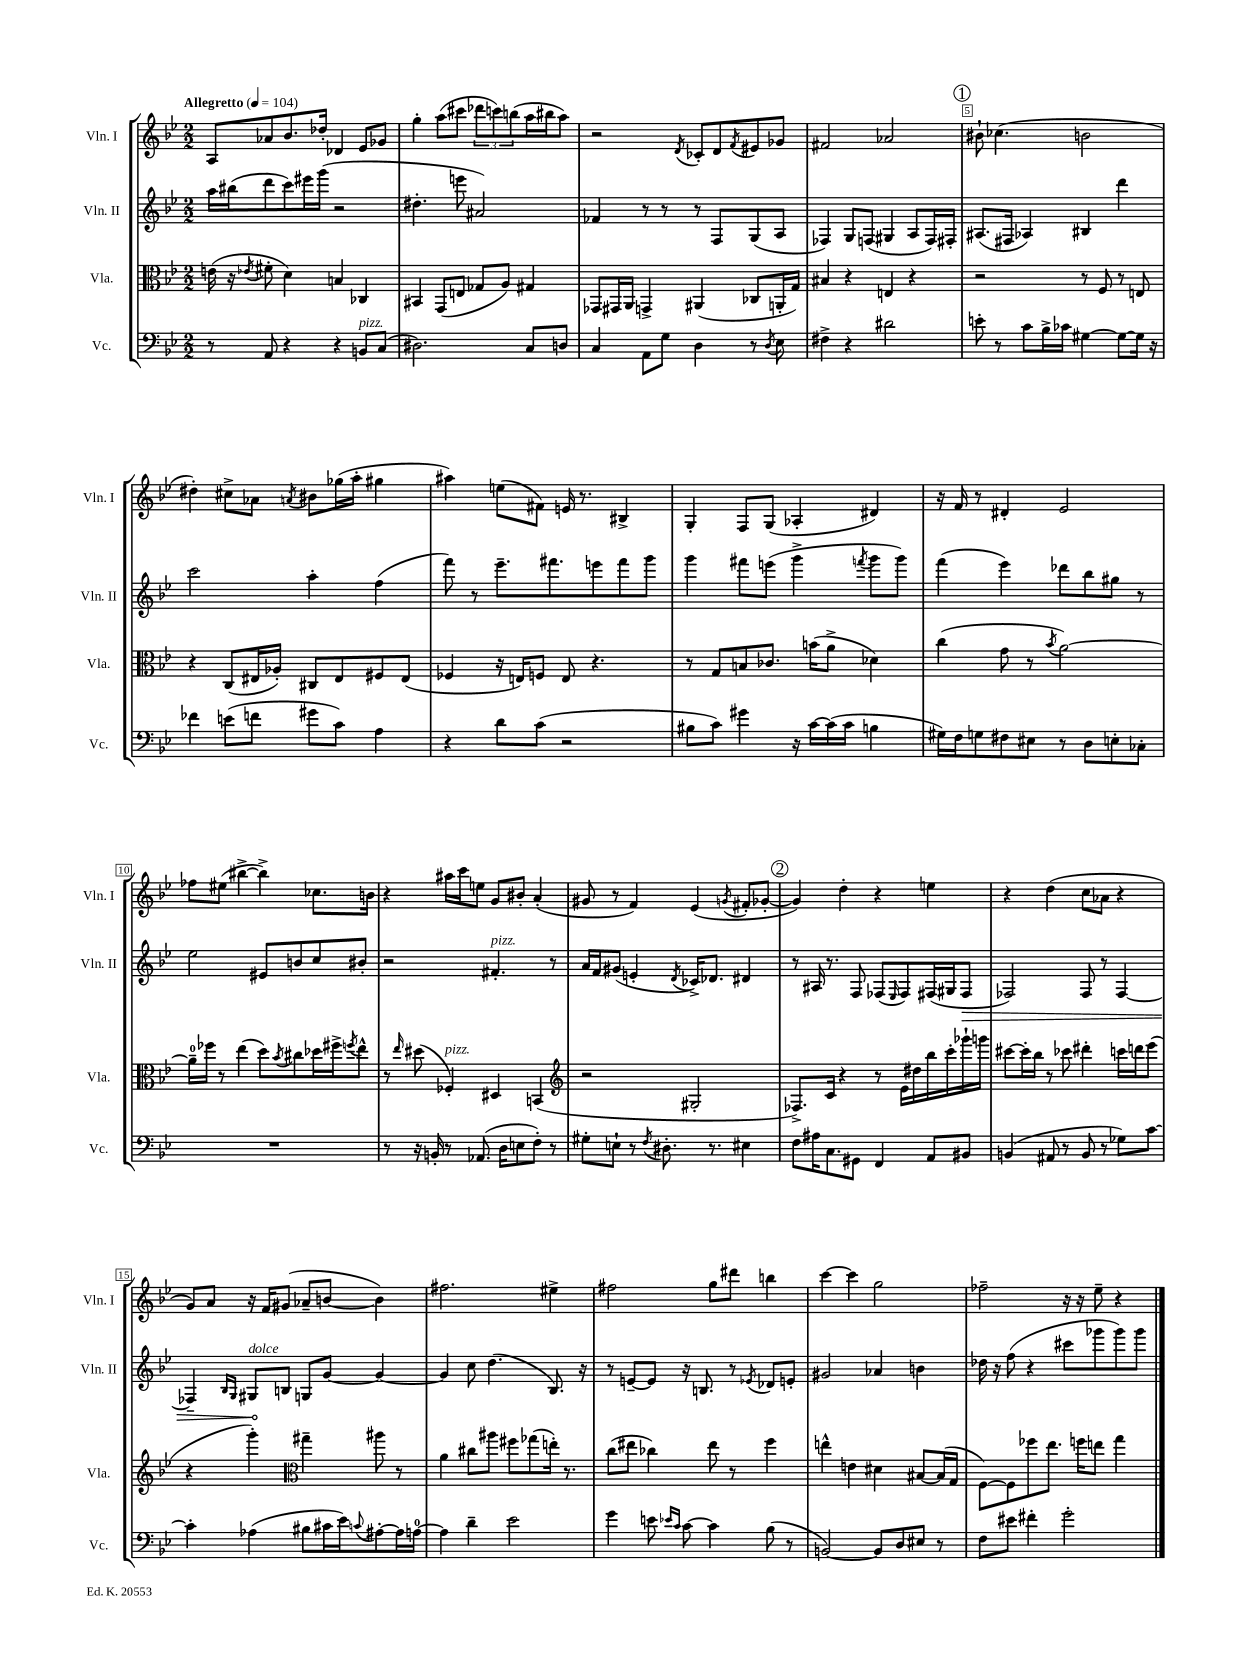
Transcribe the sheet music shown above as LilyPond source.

<<
\new StaffGroup <<
\new Staff = "s0" \with { instrumentName = "Vln. I" shortInstrumentName = "Vln. I" } {
    \clef treble \key bes \major \numericTimeSignature \time 2/2 \tempo "Allegretto" 4 = 104
    a8 aes'8 bes'8. des''16-. des'4 ees'8 ges'8 |
    g''4-. a''8( cis'''8 \tuplet 3/2 { des'''8 c'''8) b''8( } a''16 bis''16 a''8) |
    r2 \acciaccatura { d'8 } ces'8-. d'8 \acciaccatura { f'8 } eis'8 ges'8 |
    fis'2 aes'2 |
    \mark \markup { \circle "1" } bis'8-! ces''4.( b'2 |
    dis''4-.) cis''8-> aes'8 \acciaccatura { a'8 } bis'8 ges''16( a''16-. gis''4 |
    ais''4) e''8( fis'8) e'16 r8. bis4-> |
    g4-. f8 g8( aes4-. dis'4) |
    r16 f'16 r8 dis'4-. ees'2 |
    fes''8 eis''8( bis''4~-> bis''4->) ces''8. b'16 |
    r4 ais''16 c'''16 e''8 g'8 bis'8-. a'4-.( |
    gis'8 r8 f'4) ees'4( \acciaccatura { g'8 } fis'8-. ges'8~-. |
    \mark \markup { \circle "2" } ges'4) d''4-. r4 e''4 |
    r4 d''4( c''8 aes'8 r4 |
    g'8) a'8 r16 f'16 gis'8( aes'8-- b'8~ b'4) |
    fis''2. eis''4-> |
    fis''2 g''8 dis'''8 b''4 |
    c'''4~ c'''4 g''2 |
    fes''2-- r16 r16 ees''8-- r4 \bar "|." |
}
\new Staff = "s1" \with { instrumentName = "Vln. II" shortInstrumentName = "Vln. II" } {
    \clef treble \key bes \major \numericTimeSignature \time 2/2
    a''16 bis''16( d'''8 c'''8) eis'''16 g'''16( r2 |
    dis''4.-. e'''8 ais'2) |
    fes'4 r8 r8 r8 f8 g8( a8 |
    fes4) g8 f8( gis4 a8 f16) fis16-. |
    \mark \markup { \circle "1" } ais8.( fis16 aes4) bis4 d'''4 |
    c'''2 a''4-. f''4( |
    f'''8) r8 ees'''8.-- fis'''8. e'''8 fis'''8 g'''8 |
    g'''4 fis'''8 e'''8( g'''4-> \acciaccatura { f'''8 } g'''8 g'''8) |
    f'''4( ees'''4) des'''8 bes''8 gis''8 r8 |
    ees''2 eis'8 b'8 c''8 bis'8-. |
    r2 fis'4.-.^\markup { \italic "pizz." } r8 |
    a'16 f'16 gis'8( e'4-. \acciaccatura { d'8 } ces'16->) des'8. dis'4 |
    \mark \markup { \circle "2" } r8 ais16 r8. f8 fes8( \grace { ees16 } fes8) fis16( gis16 \once \override Hairpin.circled-tip = ##t fis8\> |
    fes2) fes8 r8 fes4~ |
    fes4-- \grace { bes16 g16 } gis8\!^\markup { \italic "dolce" } b8 g8 g'8~ g'4~ |
    g'4 c''8 d''4.( bes8.) r16 |
    r8 e'8~-- e'8 r16 b8. r8 \acciaccatura { ees'8 } des'8 e'8-. |
    gis'2 aes'4 b'4 |
    des''16 r16 f''8( r4 cis'''8 ges'''8 ges'''8) ges'''8 \bar "|." |
}
\new Staff = "s2" \with { instrumentName = "Vla." shortInstrumentName = "Vla." } {
    \clef alto \key bes \major \numericTimeSignature \time 2/2
    e'16( r16 \acciaccatura { ees'8 } fis'8-. d'4) b4 ces4 |
    bis,4 g,8( e8 ges8 a8) gis4 |
    ges,8 gis,16 a,16 g,4-> ais,4( ces8 a,16-. g16) |
    bis4 r4 e4 r4 |
    \mark \markup { \circle "1" } r2 r8 f8 r8 e8 |
    r4 c8( eis16 aes16-.) cis8 eis8 fis8 eis8( |
    fes4 r16 e16) f8 e8 r4. |
    r8 g8 b8 ces'8. b'16( a'8-> des'4) |
    c''4( g'8 r8 \acciaccatura { bes'8 } a'2~) |
    a'16-0-- fes''16 r8 ees''4( d''8) \acciaccatura { bes'8 } cis''8 des''16 fis''16-> \acciaccatura { f''8 } ees''8-^ |
    r8 \grace { ees''16 } dis''8( fes4-.^\markup { \italic "pizz." }) dis4 b,4( |
    \clef treble r2 gis2-. |
    \mark \markup { \circle "2" } fes8.->) c'16 r4 r8 ees'16 dis''16 bes''16 c'''16-. ges'''16-! g'''16 |
    cis'''8~ cis'''16-. bes''16 r8 ces'''8 dis'''4-. c'''16 d'''16 ees'''8( |
    r4 g'''4-.) \clef alto gis''4-- ais''8 r8 |
    a'4 cis''8 ais''8 fis''8 ges''8( e''16-.) r8. |
    c''8( eis''8 ces''4) eis''8 r8 f''4 |
    e''4-^ e'4 dis'4 bis8~ bis16( g16 |
    f8~) f8 fes''8 ees''8. f''16 e''8 g''4 \bar "|." |
}
\new Staff = "s3" \with { instrumentName = "Vc." shortInstrumentName = "Vc." } {
    \clef bass \key bes \major \numericTimeSignature \time 2/2
    r8 a,8 r4 r4 b,8^\markup { \italic "pizz." } c8( |
    dis2.) c8 d8 |
    c4 a,8 g8 d4 r8 \acciaccatura { d8 } ees8 |
    fis4-> r4 dis'2 |
    \mark \markup { \circle "1" } e'8-. r8 c'8 bes16-> ces'16 gis4~ gis8~ gis16 r16 |
    fes'4 e'8( f'8 gis'8 c'8) a4 |
    r4 d'8 c'8( r2 |
    bis8 c'8) gis'4 r16 c'16~ c'16( c'16 b4 |
    gis16) f16 g8 fis8 eis8 r8 d8 e8-. ces8-. |
    R1 |
    r8 r16 b,16-. r8 aes,8.( d16 e8 f8-.) r8 |
    gis8-. e8-! r8 \acciaccatura { f8 } dis8.-. r8. eis4 |
    \mark \markup { \circle "2" } f8 ais16 c8. gis,8 f,4 a,8 bis,8 |
    b,4( ais,8 r8 b,8 r8 ges8) c'8~ |
    c'4-. aes4( bis8 cis'16 ees'16) \appoggiatura { c'8 } ais8~-. ais16 a16-0~ |
    a4 d'4-- ees'2 |
    g'4 e'8 \grace { ees'16 c'16 } c'8~ c'4 bes8( r8 |
    b,2~) b,8 d8 eis8 r8 |
    f8 eis'8 fis'4-. g'2-. \bar "|." |
}
>>
>>
\layout { \context { \Score \override BarNumber.break-visibility = ##(#f #t #t) barNumberVisibility = #(every-nth-bar-number-visible 5) \override BarNumber.stencil = #(make-stencil-boxer 0.1 0.3 ly:text-interface::print) } }
